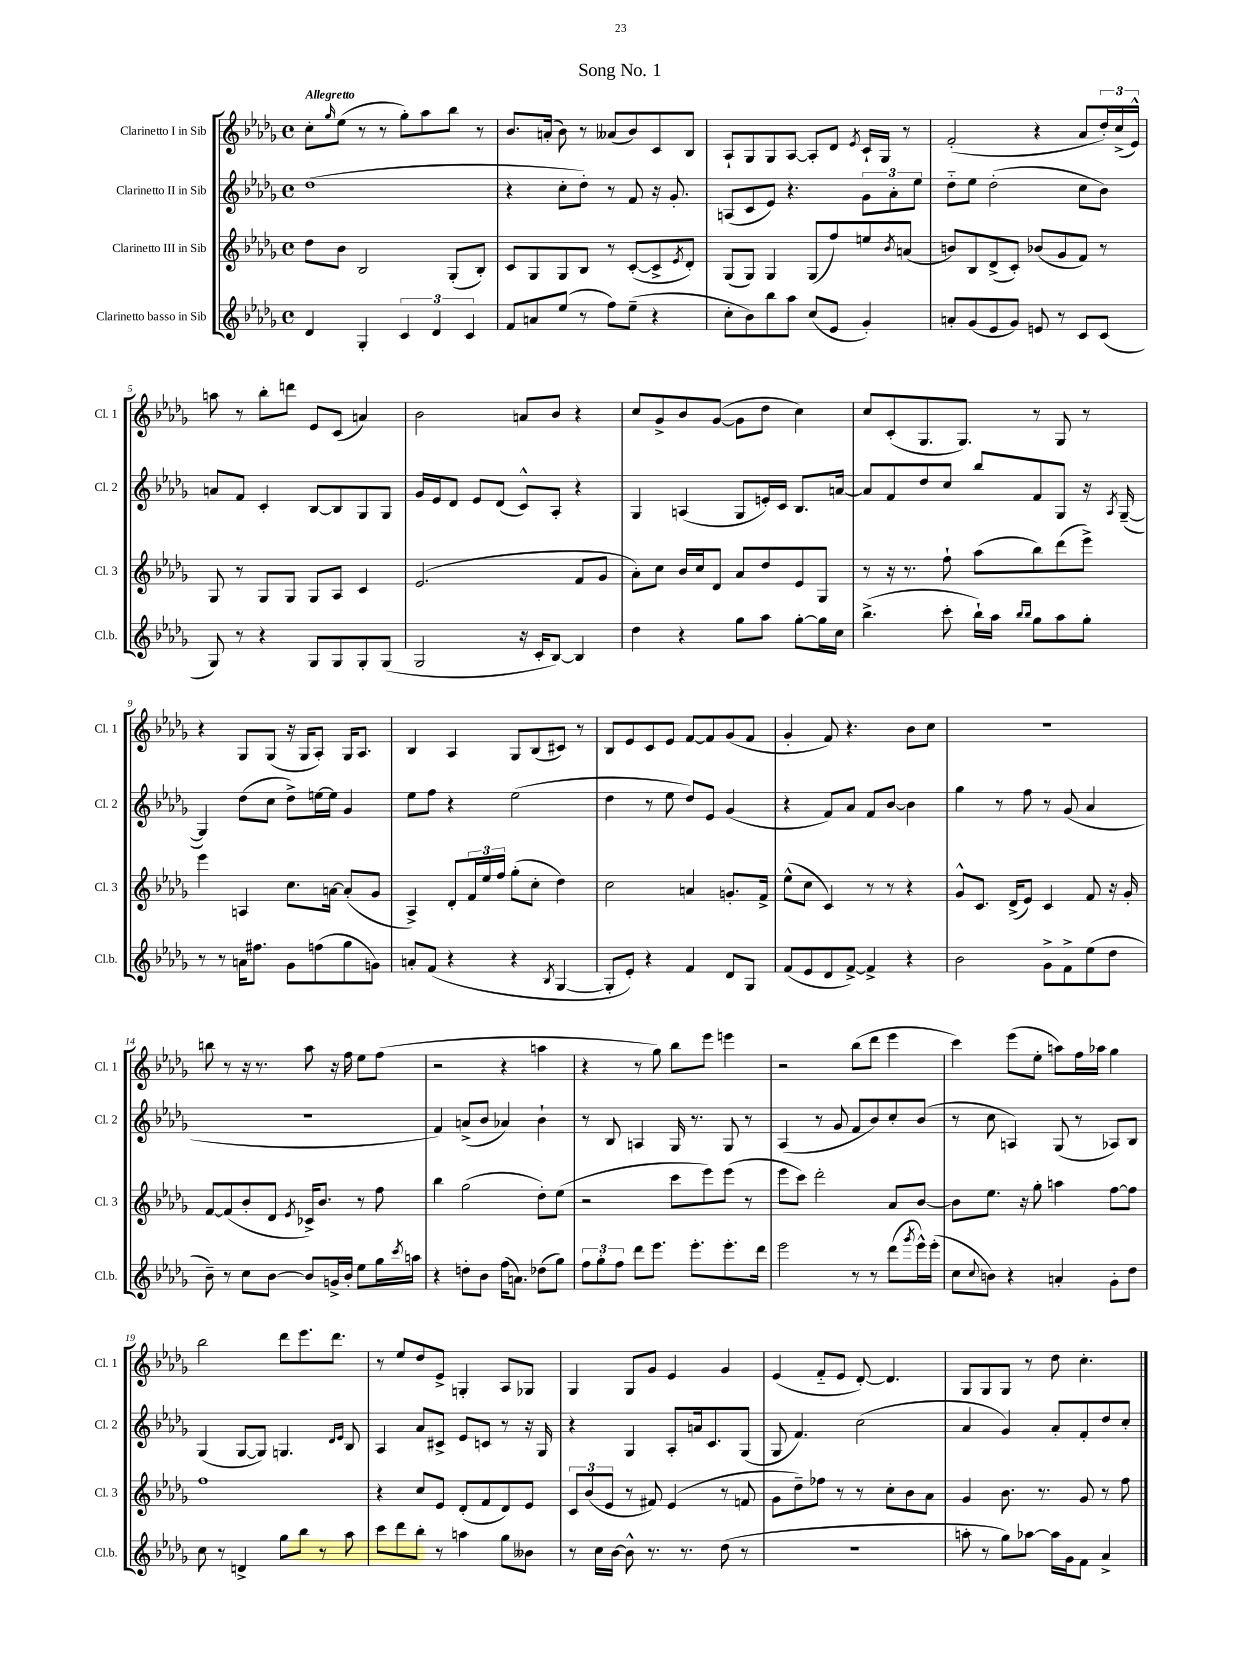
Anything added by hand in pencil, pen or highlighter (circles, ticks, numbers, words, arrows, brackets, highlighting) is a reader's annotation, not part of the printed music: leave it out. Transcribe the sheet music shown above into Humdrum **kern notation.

**kern	**kern	**kern	**kern
*staff4	*staff3	*staff2	*staff1
*clefG2	*clefG2	*clefG2	*clefG2
*k[b-e-a-d-g-]	*k[b-e-a-d-g-]	*k[b-e-a-d-g-]	*k[b-e-a-d-g-]
*M4/4	*M4/4	*M4/4	*M4/4
*met(c)	*met(c)	*met(c)	*met(c)
4d-	8dd-	(1dd-	8cc'
.	.	.	16qqgg-
.	8b-	.	(8ee-
4G-'	2B-	.	8r
.	.	.	8r
6c	.	.	8gg-')
.	.	.	8aa-
6d-	.	.	.
.	(8G-'	.	8bb-
6c	.	.	.
.	8B-')	.	8r
=	=	=	=
8f	8c	4r	8.b-
8a	8G-	.	.
.	.	.	(16a'
(8ee-	8G-	8cc'	8b-)
8r	8B-	8dd-')	8r
8ff)	8r	8r	(8a--
(8ee-~	([8c'	8f	8b-)
4r	8c^]	16r	8c
.	.	8.g-'	.
.	8qe-	.	.
.	8d-')	.	8B-
=	=	=	=
8cc'	(8G-	(8A	8A-`
8b-)	8G-)	8c	8G-
8bb-	4G-	8e-)	8G-
8aa-	.	4.r	[8A-
(8cc	(8G-	.	8A-']
8e-	8ff)	.	8d-
.	.	.	8qe-
4g-')	8ee	12g-	16c`
.	.	.	16G-
.	.	12a-'	.
.	8qb-	.	.
.	(8a	.	8r
.	.	12ee-	.
=	=	=	=
8a'	8b)	8dd-'~	(2f'
(8g-	8B-	8ee-	.
8e-	(8d-^	(2dd-'	.
8g-)	8c')	.	.
8e	(8b-	.	4r
8r	8g-	.	.
8c	8f)	8cc	8a-
(8c	8r	8b-)	24dd-')
.	.	.	(24cc^
.	.	.	24e-^^)
=	=	=	=
8G-)	8G-	8a	8aa
8r	8r	8f	8r
4r	8G-	4c'	8bb-'
.	8G-	.	8ddd
8G-	8G-	[8B-	8e-
8G-	8A-	8B-]	(8c
8G-'	4c	8G-	4a)
(8G-	.	8G-	.
=	=	=	=
2G-	(2.e-	16g-	2b-
.	.	16e-	.
.	.	8d-	.
.	.	8e-	.
.	.	(8d-	.
16r	.	8c^^)	8a
16c'	.	.	.
[8B-)	.	8A-'	8b-
4B-]	8f	4r	4r
.	8g-	.	.
=	=	=	=
4dd-	8a-')	4G-	8cc
.	8cc	.	8g-^
4r	16b-	(4A	8b-
.	16cc	.	.
.	8d-	.	([8g-
8gg-	8a-	8G-	8g-]
8aa-	8dd-	16e')	8dd-
.	.	16c	.
[8gg-'	8e-	8.B-	4cc)
16gg-]	8G-	.	.
16cc	.	[16a	.
=	=	=	=
(4.bb-^	8r	8a]	8cc
.	16r	8f	(8c'
.	8.r	.	.
.	.	8dd-	8.G-
8ccc'	8ff`	8cc	.
.	.	.	8.G-)
16bb-`)	(8aa-	8bb-	.
16aa-	.	.	.
16qqbb-	.	.	.
16qqbb-	.	.	.
8gg-	8bb-)	8f	8r
8aa-	(8ddd-	8G-	8G-
8gg-'	8eee-^)	16r	8r
.	.	8qA-	.
.	.	([16G-~	.
=	=	=	=
8r	4eee-	4G-])	4r
8r	.	.	.
16a	4A	(8dd-	8G-
8.ff#	.	.	.
.	.	8cc	(8G-
8g-	8.cc	8dd-^)	16r
.	.	.	16G-
(8ff	.	[16ee	8A-')
.	[16a	16ee]	.
8gg-	(8a']	4g-	16G-
.	.	.	8.A-
8g)	8g-	.	.
=	=	=	=
8a'	4A-^)	8ee-	4B-
(8f	.	8ff	.
4r	8d-'	4r	4A-
.	24f	.	.
.	24ee-	.	.
.	24ff	.	.
4r	(8gg-'	(2ee-	8G-
.	8cc'	.	(8B-
8qB-	.	.	.
[4G-	4dd-)	.	8c#)
.	.	.	8r
=	=	=	=
8G-']	2cc	4dd-	8B-
8e-')	.	.	8e-
4r	.	8r	8c
.	.	8ee-	8e-
4f	4a	8dd-)	[8f
.	.	8e-	8f]
8d-	8.g'	(4g-	(8g-
8G-	.	.	8f
.	16f^	.	.
=	=	=	=
(8f	(8ee-^^	4r	4g-'
8e-	8cc	.	.
8d-	4c)	8f)	8f)
[8f^)	.	8a-	4.r
4f^]	8r	8f	.
.	8r	[8b-	.
4r	4r	4b-]	8b-
.	.	.	8cc
=	=	=	=
2b-	8g-^^	4gg-	1r
.	8.c	.	.
.	.	8r	.
.	(16d-^	.	.
.	8e-)	8ff	.
8g-^	4c	8r	.
8f^	.	(8g-	.
(8ee-	8f	4a-	.
8dd-	16r	.	.
.	16g-'	.	.
=	=	=	=
8b-~)	[8f	1r	8bb
8r	(8f]	.	8r
8cc	8b-'	.	16r
.	.	.	8.r
[8b-	8d-	.	.
.	8qe-	.	.
8b-]	16c-^)	.	8aa-
.	8.b-	.	.
16g^	.	.	16r
16b-'	.	.	16ff
8ee-	8r	.	8ee-
16gg-	8ff	.	(8ff
8qccc	.	.	.
16aa	.	.	.
=	=	=	=
4r	4bb-	4f)	2r
8dd'	(2gg-	(8a^	.
8b-	.	8b-	.
(16ff	.	4a-)	4r
8.a)	.	.	.
(8dd-	8dd-')	4b-`	4aa
8gg-)	(8ee-	.	.
=	=	=	=
12ff	2r	8r	4r
12gg-'	.	.	.
.	.	8B-	.
12ff	.	.	.
8ddd-	.	4A	8r
8.eee-	.	.	8gg-)
.	8ccc	16G-	8bb-
8.eee-'	.	8.r	.
.	8eee-)	.	8eee-
8.eee-'	(8eee-	8G-	4eee
.	8r	8r	.
16ddd-	.	.	.
=	=	=	=
2eee-	8eee-	(4A-	2r
.	8ccc)	.	.
.	2ddd-'	8r	.
.	.	8g-	.
8r	.	8f	(8bb-
8r	.	8b-)	8ddd-
(8ddd-	8a-	8cc'	4eee-
8qggg-	.	.	.
16eee-^^)	[8b-	(8b-	.
(16eee-'	.	.	.
=	=	=	=
8cc	8b-]	8r	4ccc)
8qqcc	.	.	.
8b)	8.ee-	8cc	.
4r	.	4A)	(8eee-
.	16r	.	.
.	8gg-'	.	8ee-'
4a'	4aa	(8G-	8aa)
.	.	8r	16ff
.	.	.	16aa-
8g-'	[8ff	8A-)	4gg-
8dd-	8ff]	8B-	.
=	=	=	=
8cc	1ff	(4G-	2bb-
8r	.	.	.
4d^	.	[8G-	.
.	.	8G-])	.
8gg-	.	4.G	8ddd-
8bb-	.	.	8.eee-
8r	.	.	.
.	.	.	8.ddd-
.	.	16qqd-	.
.	.	16qqe-	.
8aa-	.	8B-	.
=	=	=	=
8ccc	4r	4A-	8r
8ddd-	.	.	8ee-
8bb-'	8cc	8a-	8dd-
8r	8e-	8c#^	8e-^
4aa	(8d-'	8e-	4G'
.	8f	8c	.
8gg-	8d-)	8r	8A-
8b--	8e-	16r	8G-
.	.	16G-	.
=	=	=	=
8r	12c	4r	4G-
.	(12b-	.	.
16cc	.	.	.
.	12e-	.	.
[16b-	.	.	.
8b-^^]	8r	4G-	8G-
8.r	8f#)	.	8g-
.	(4e-	8A-'	4e-
8.r	.	.	.
.	.	16a	.
.	.	8.c	.
(8dd-	8r	.	4g-
8r	8f	(8G-	.
=	=	=	=
1r	8g-	8G-	(4e-
.	8dd-~)	4.f)	.
.	8ff-	.	8f'~
.	8r	.	8e-
.	8r	(2cc	[8d-')
.	8cc'	.	4.d-]
.	8b-	.	.
.	8a-	.	.
=	=	=	=
8aa'	4g-	4a-	8G-
8r	.	.	8G-
8gg-)	8.b-	4g-)	8G-
[8aa-	.	.	8r
.	8.r	.	.
16aa-]	.	8a-'	8dd-
16g-	.	.	.
8f	8g-	8f'	4.cc'
4a-^	8r	8dd-	.
.	8ff	8cc'	.
==	==	==	==
*-	*-	*-	*-
